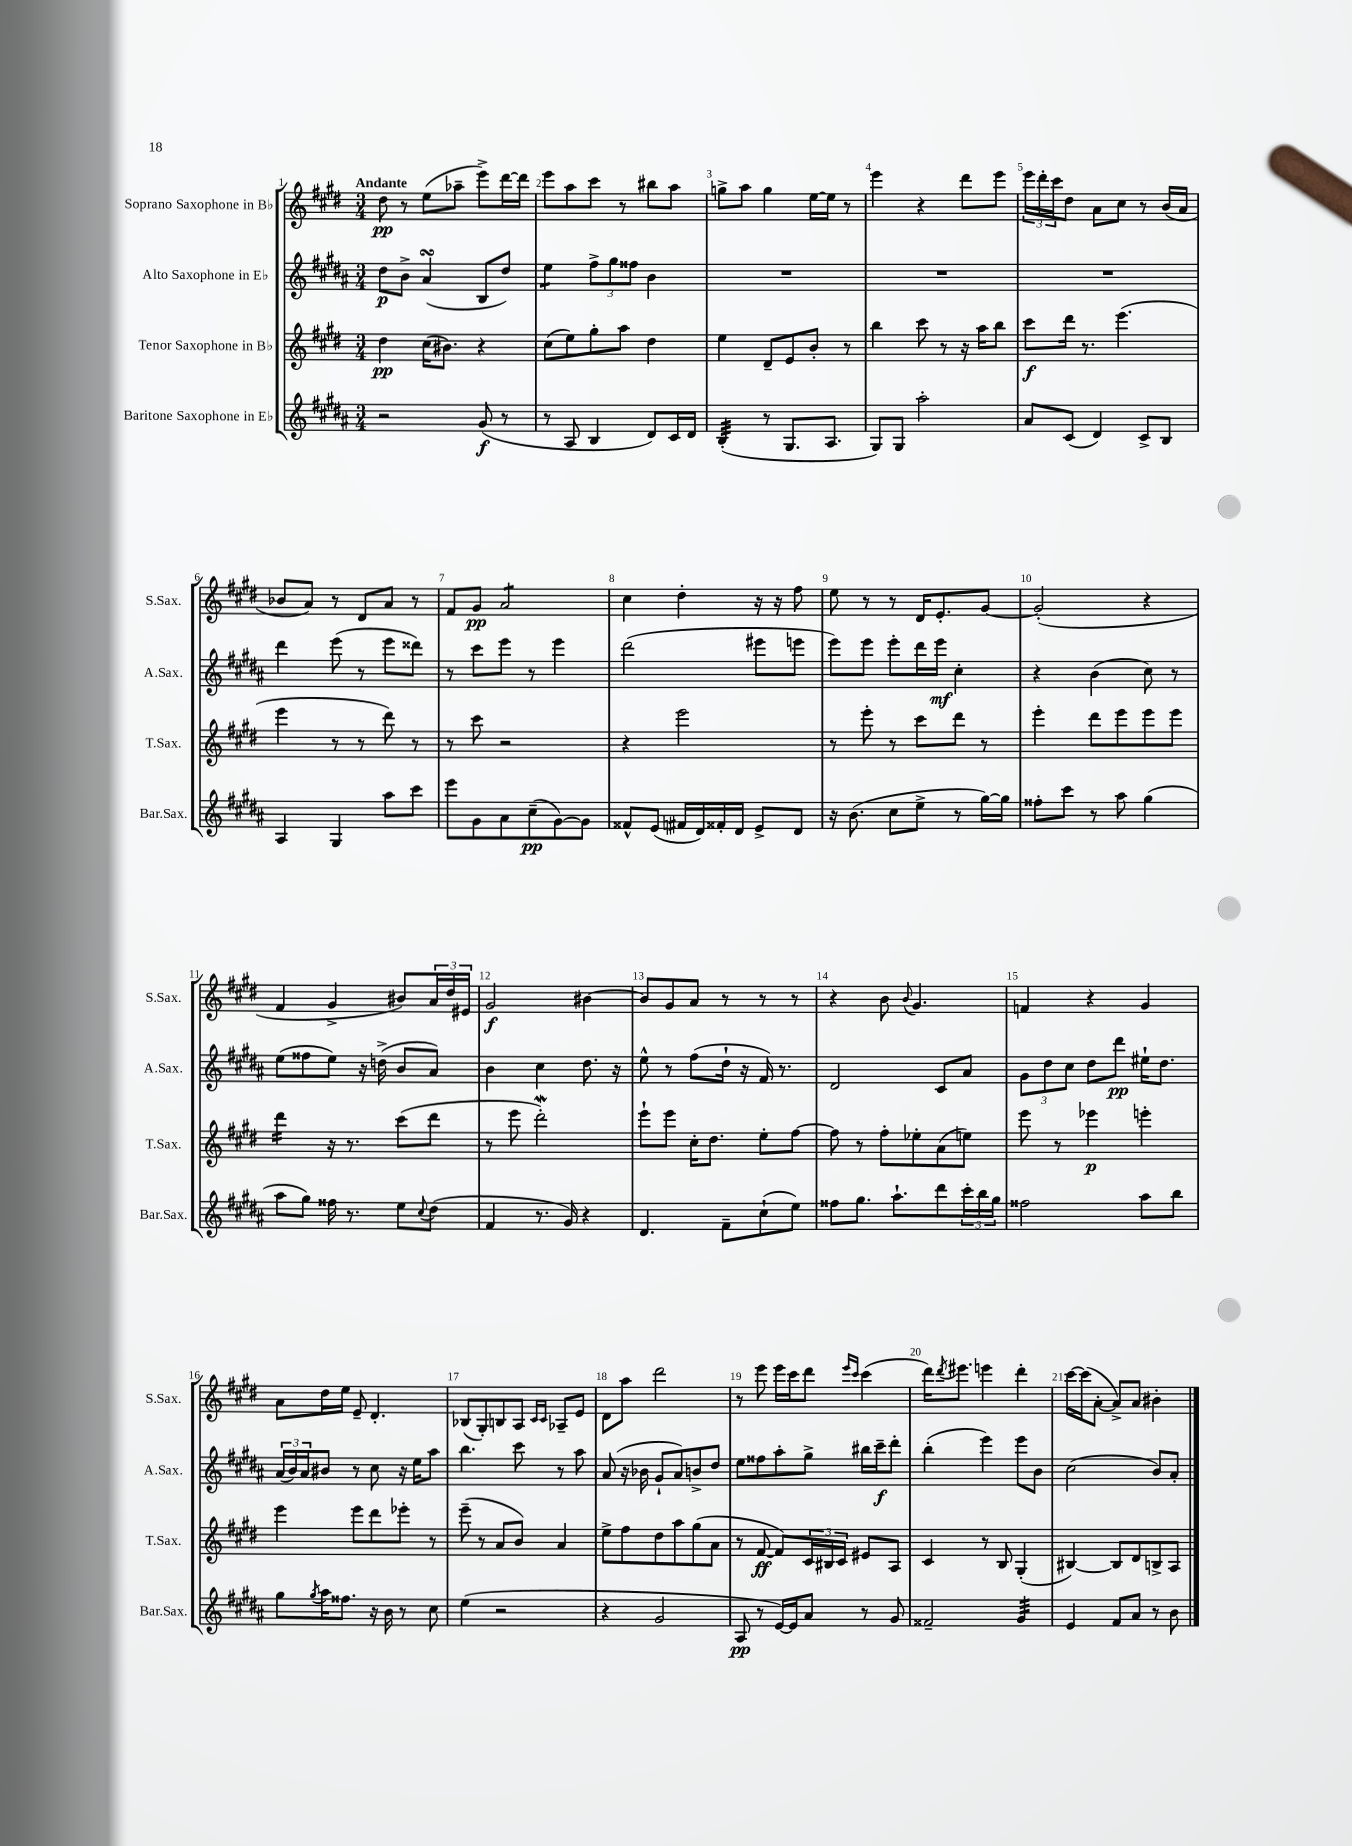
<<
\new StaffGroup <<
\new Staff = "s0" \with { instrumentName = "Soprano Saxophone in Bb" shortInstrumentName = "S.Sax." } {
    \clef treble \key e \major \numericTimeSignature \time 3/4 \tempo "Andante"
    dis''8\pp r8 e''8( aes''8-- e'''8->) dis'''16~ dis'''16 |
    e'''8 a''8 cis'''8 r8 bis''8 a''8 |
    g''8-> a''8 g''4 e''16~ e''16 r8 |
    e'''4 r4 dis'''8 e'''8 |
    \tuplet 3/2 { e'''16 dis'''16-. cis'''16 } dis''8 a'8 cis''8 r8 b'16( a'16 |
    bes'8 a'8) r8 dis'8 a'8 r8 |
    fis'8 gis'8\pp a'2:8 |
    cis''4 dis''4-. r16 r16 fis''8 |
    e''8 r8 r8 dis'16 e'8.-. gis'8~ |
    gis'2-.( r4 |
    fis'4 gis'4-> bis'8) \tuplet 3/2 { a'16 dis''16 eis'16 } |
    gis'2\f bis'4~ |
    bis'8 gis'8 a'8 r8 r8 r8 |
    r4 b'8 \appoggiatura { b'8 } gis'4. |
    f'4 r4 gis'4 |
    a'8 dis''16 e''16 e'8-- dis'4.-. |
    bes8( gis8-.) b8 a8 \grace { cis'16 cis'16 } aes8-- e'8 |
    dis'8 a''8 dis'''2 |
    r8 e'''8 e'''16 cis'''16 dis'''8 \grace { e'''16 cis'''16 } cis'''4( |
    dis'''16) \acciaccatura { dis'''8 } eis'''8. e'''4 dis'''4-. |
    cis'''16~ cis'''16( a'8~-. a'8->) a'8 bis'4-. \bar "|." |
}
\new Staff = "s1" \with { instrumentName = "Alto Saxophone in Eb" shortInstrumentName = "A.Sax." } {
    \clef treble \key b \major \numericTimeSignature \time 3/4
    dis''8\p b'8-> ais'4\turn( b8 dis''8) |
    e''4:8 \tuplet 3/2 { fis''8-> gis''8 fisis''8 } b'4 |
    R2. |
    R2. |
    R2. |
    dis'''4 e'''8( r8 e'''8 disis'''8) |
    r8 cis'''8 e'''8 r8 e'''4 |
    dis'''2( eis'''8 e'''8 |
    e'''8) e'''8 e'''8-. dis'''16 e'''16\mf cis''4-. |
    r4 b'4( cis''8) r8 |
    e''8( fisis''8 e''8) r16 d''16->( b'8 ais'8) |
    b'4 cis''4 dis''8. r16 |
    e''8-^ r8 fis''8( dis''16-! r16 fis'16) r8. |
    dis'2 cis'8 ais'8 |
    \tuplet 3/2 { gis'8 dis''8 cis''8 } dis''8 dis'''8\pp eis''16-! dis''8. |
    \tuplet 3/2 { ais'16( b'16) ais'16 } bis'8 r8 cis''8 r16 e''16 ais''8 |
    b''4. cis'''8 r8 ais''8 |
    ais'8( r16 bes'16 gis'8-! ais'8) b'8-> dis''8 |
    e''8 fisis''8 ais''8-. gis''8-> bis''16 cis'''16--\f dis'''8-. |
    b''4-.( e'''4) e'''8 b'8 |
    cis''2( b'8) ais'8-. \bar "|." |
}
\new Staff = "s2" \with { instrumentName = "Tenor Saxophone in Bb" shortInstrumentName = "T.Sax." } {
    \clef treble \key e \major \numericTimeSignature \time 3/4
    dis''4\pp cis''16( bis'8.) r4 |
    cis''8( e''8) gis''8-. a''8 dis''4 |
    e''4 dis'8-- e'8 b'8-. r8 |
    b''4 cis'''8 r8 r16 a''16 b''8 |
    cis'''8\f dis'''16 r8. e'''4.( |
    e'''4 r8 r8 dis'''8) r8 |
    r8 cis'''8 r2 |
    r4 e'''2 |
    r8 e'''8-. r8 cis'''8 dis'''8 r8 |
    e'''4-. dis'''8 e'''8 e'''8 e'''8 |
    dis'''4:16 r16 r8. cis'''8( dis'''8 |
    r8 e'''8 dis'''2-.\mordent) |
    e'''8-! e'''8 cis''16-. dis''8. e''8-. fis''8~ |
    fis''8 r8 fis''8-. ees''8-. a'8( e''8) |
    e'''8 r8 ees'''4\p e'''4-. |
    e'''4 e'''8 dis'''8 ees'''8-. r8 |
    e'''8--( r8 a'8 b'8) a'4 |
    e''8-> fis''8 dis''8 a''8 gis''8( a'8 |
    r8 fis'8~\ff fis'8) \tuplet 3/2 { cis'16 bis16 cis'16 } eis'8 a8 |
    cis'4 r8 b8 gis4-.( |
    bis4~) bis8 dis'8 b8-> a8 \bar "|." |
}
\new Staff = "s3" \with { instrumentName = "Baritone Saxophone in Eb" shortInstrumentName = "Bar.Sax." } {
    \clef treble \key b \major \numericTimeSignature \time 3/4
    r2 gis'8\f( r8 |
    r8 ais8 b4 dis'8) cis'16 dis'16 |
    b4:32-.( r8 gis8. ais8. |
    gis8) gis8 ais''2-. |
    ais'8 cis'8( dis'4) cis'8-> b8 |
    ais4 gis4 ais''8 cis'''8 |
    e'''8 gis'8 ais'8 cis''8--\pp( gis'8~) gis'8 |
    fisis'8-^ e'8( fis'16 dis'16) fisis'16-. dis'16 e'8-> dis'8 |
    r16 b'8.( cis''8 e''8-> r8 gis''16~) gis''16 |
    fisis''8-. cis'''8 r8 ais''8 gis''4( |
    ais''8 gis''8) fisis''16 r8. e''8 \appoggiatura { cis''8 } dis''8( |
    fis'4 r8. gis'16) r4 |
    dis'4. fis'8-- cis''8-!( e''8) |
    fisis''8 gis''8. ais''8.-! dis'''8 \tuplet 3/2 { cis'''16-. b''16 gis''16 } |
    fisis''2 ais''8 b''8 |
    gis''8 \acciaccatura { gis''8 } ais''16 fisis''8. r16 b'16 r8 cis''8 |
    e''4( r2 |
    r4 gis'2 |
    ais8\pp r8 e'16~) e'16 ais'8 r8 gis'8 |
    fisis'2-- gis'4:32 |
    e'4 fis'8 ais'8 r8 b'8 \bar "|." |
}
>>
>>
\layout { \context { \Score \override BarNumber.break-visibility = ##(#f #t #t) barNumberVisibility = #all-bar-numbers-visible } }
